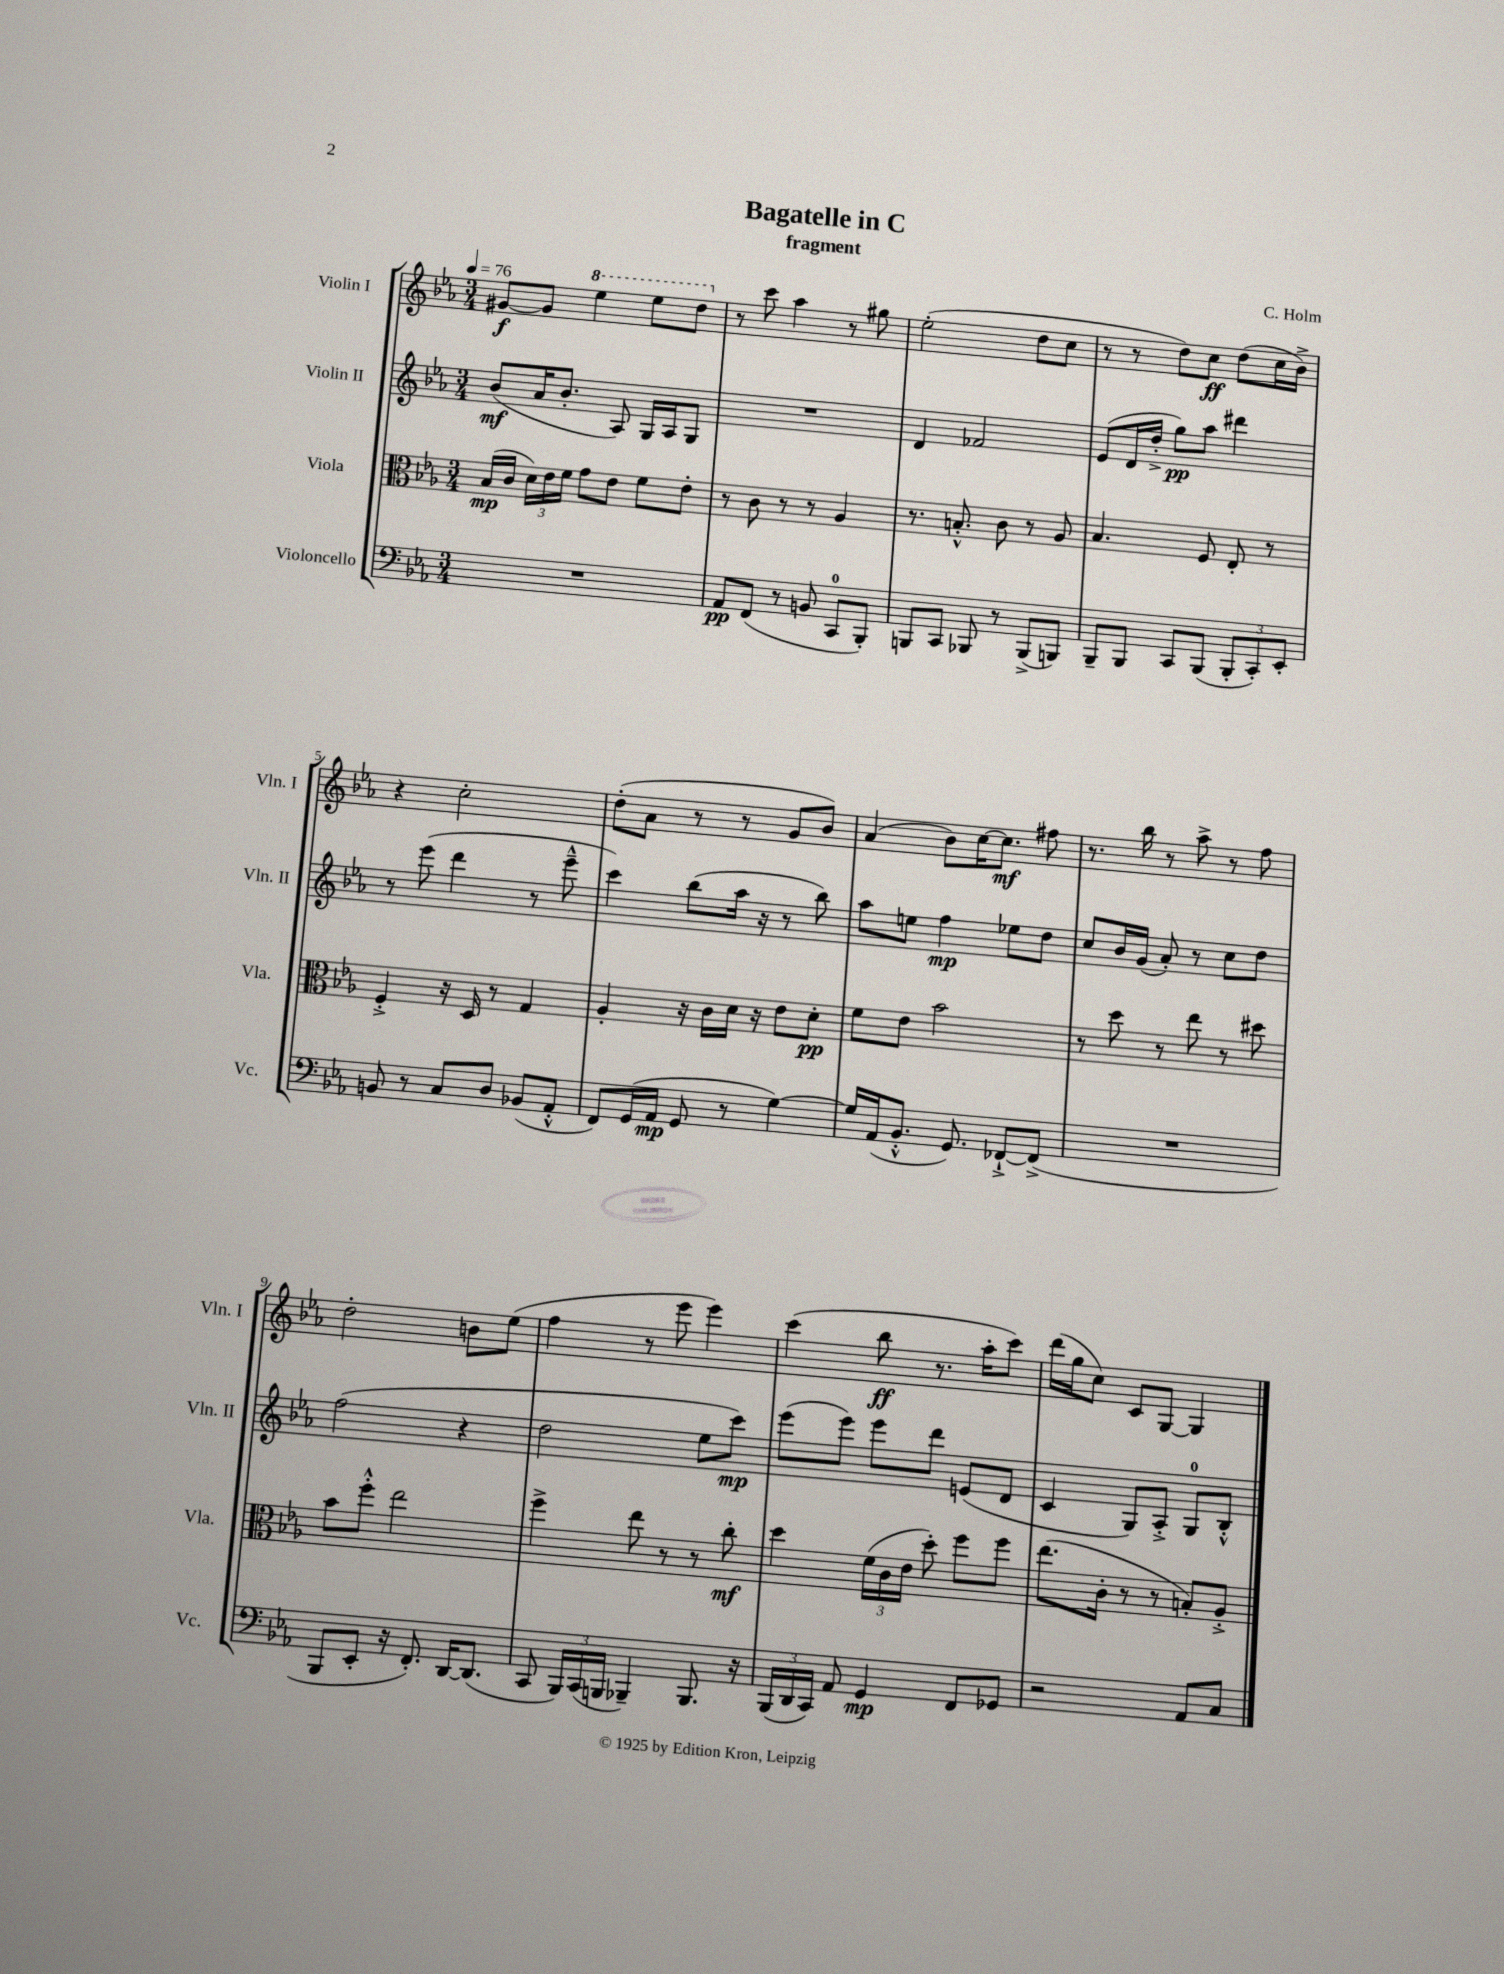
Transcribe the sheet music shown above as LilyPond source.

\header { title = "Bagatelle in C" composer = "C. Holm" subtitle = "fragment" }
<<
\new StaffGroup <<
\new Staff = "s0" \with { instrumentName = "Violin I" shortInstrumentName = "Vln. I" } {
    \clef treble \key ees \major \numericTimeSignature \time 3/4 \tempo 4 = 76
    \autoBeamOff gis'8[~\f gis'8] \ottava #1 ees'''4 ees'''8[ d'''8] \ottava #0 |
    r8 c'''8 aes''4 r8 gis''8 |
    ees''2-.( d''8[ c''8] |
    r8 r8 d''8[) c''8]\ff d''8[( c''16 bes'16]->) |
    r4 c''2-. |
    d''8[-.( aes'8] r8 r8 g'8[ bes'8]) |
    aes'4( bes'8[) c''16~ c''8.]\mf fis''8 |
    r8. bes''16 r8 aes''8-> r8 f''8 |
    d''2-. b'8[ ees''8]( |
    f''4 r8 ees'''8 ees'''4) |
    c'''4( bes''8\ff r8. aes''16[-. c'''8]) |
    d'''16[( g''16 c''8]) c'8[ g8]~ g4 \bar "|." |
}
\new Staff = "s1" \with { instrumentName = "Violin II" shortInstrumentName = "Vln. II" } {
    \clef treble \key ees \major \numericTimeSignature \time 3/4
    \autoBeamOff bes'8[\mf( aes'16 bes'8.]-. aes8) g16[ aes16 g8] |
    R2. |
    d'4 fes'2 |
    ees'8[( d'16 d''16]-.-> g''8[\pp) aes''8] dis'''4 |
    r8 ees'''8( d'''4 r8 ees'''8---^ |
    c'''4) bes''8[( aes''16] r16 r8 bes''8) |
    aes''8[ e''8] f''4\mp ees''8[ d''8] |
    c''8[ bes'16 g'16]( aes'8-.) r8 c''8[ d''8] |
    f''2( r4 |
    d''2 ees''8[ c'''8]\mp) |
    ees'''8[( ees'''8]) ees'''8[ d'''8] e'8[( d'8] |
    c'4 g8[) aes8]-.-> g8[-0 bes8]-.-^ \bar "|." |
}
\new Staff = "s2" \with { instrumentName = "Viola" shortInstrumentName = "Vla." } {
    \clef alto \key ees \major \numericTimeSignature \time 3/4
    \autoBeamOff bes16[\mp( c'16] \tuplet 3/2 { d'16[) ees'16 f'16] } g'8[ ees'8] f'8[ ees'8]-. |
    r8 c'8 r8 r8 aes4 |
    r8. b8.-.-^ c'8 r8 aes8 |
    bes4. f8 ees8-. r8 |
    f4-.-> r16 d16 r8 g4 |
    aes4-. r16 c'16[ d'16] r16 ees'8[ d'8]-.\pp |
    f'8[ ees'8] bes'2 |
    r8 d''8 r8 ees''8 r8 dis''8 |
    bes'8[ f''8]-.-^ ees''2 |
    f''4-> ees''8 r8 r8 c''8-.\mf |
    d''4 \tuplet 3/2 { f'16[( c'16 ees'16] } d''8-.) f''8[ f''8] |
    ees''8.[( c'16]-. r8 r8 b8[-.) aes8]-.-> \bar "|." |
}
\new Staff = "s3" \with { instrumentName = "Violoncello" shortInstrumentName = "Vc." } {
    \clef bass \key ees \major \numericTimeSignature \time 3/4
    \autoBeamOff R2. |
    aes,8[\pp f,8]( r8 b,8 c,8[-0 bes,,8]-.) |
    b,,8[ c,8] bes,,8 r8 bes,,8[->( b,,8]) |
    bes,,8[-- bes,,8] c,8[ bes,,8]( \tuplet 3/2 { bes,,8[-. c,8-.) ees,8]-. } |
    b,8 r8 c8[ d8] bes,8[( aes,8]-.-^ |
    f,8[) g,16( aes,16]\mp g,8 r8 g4~) |
    g16[ aes,16( bes,8.]-.-^ g,8.) fes,8[~-!-> fes,8]->( |
    R2. |
    bes,,8[ ees,8]-. r16 f,8.-.) d,16[~ d,8.]( |
    c,8 \tuplet 3/2 { bes,,16[) c,16( b,,16] } bes,,4--) bes,,8. r16 |
    \tuplet 3/2 { bes,,16[( d,16 c,16]) } aes,8 g,4\mp f,8[ ges,8] |
    r2 aes,8[ c8] \bar "|." |
}
>>
>>
